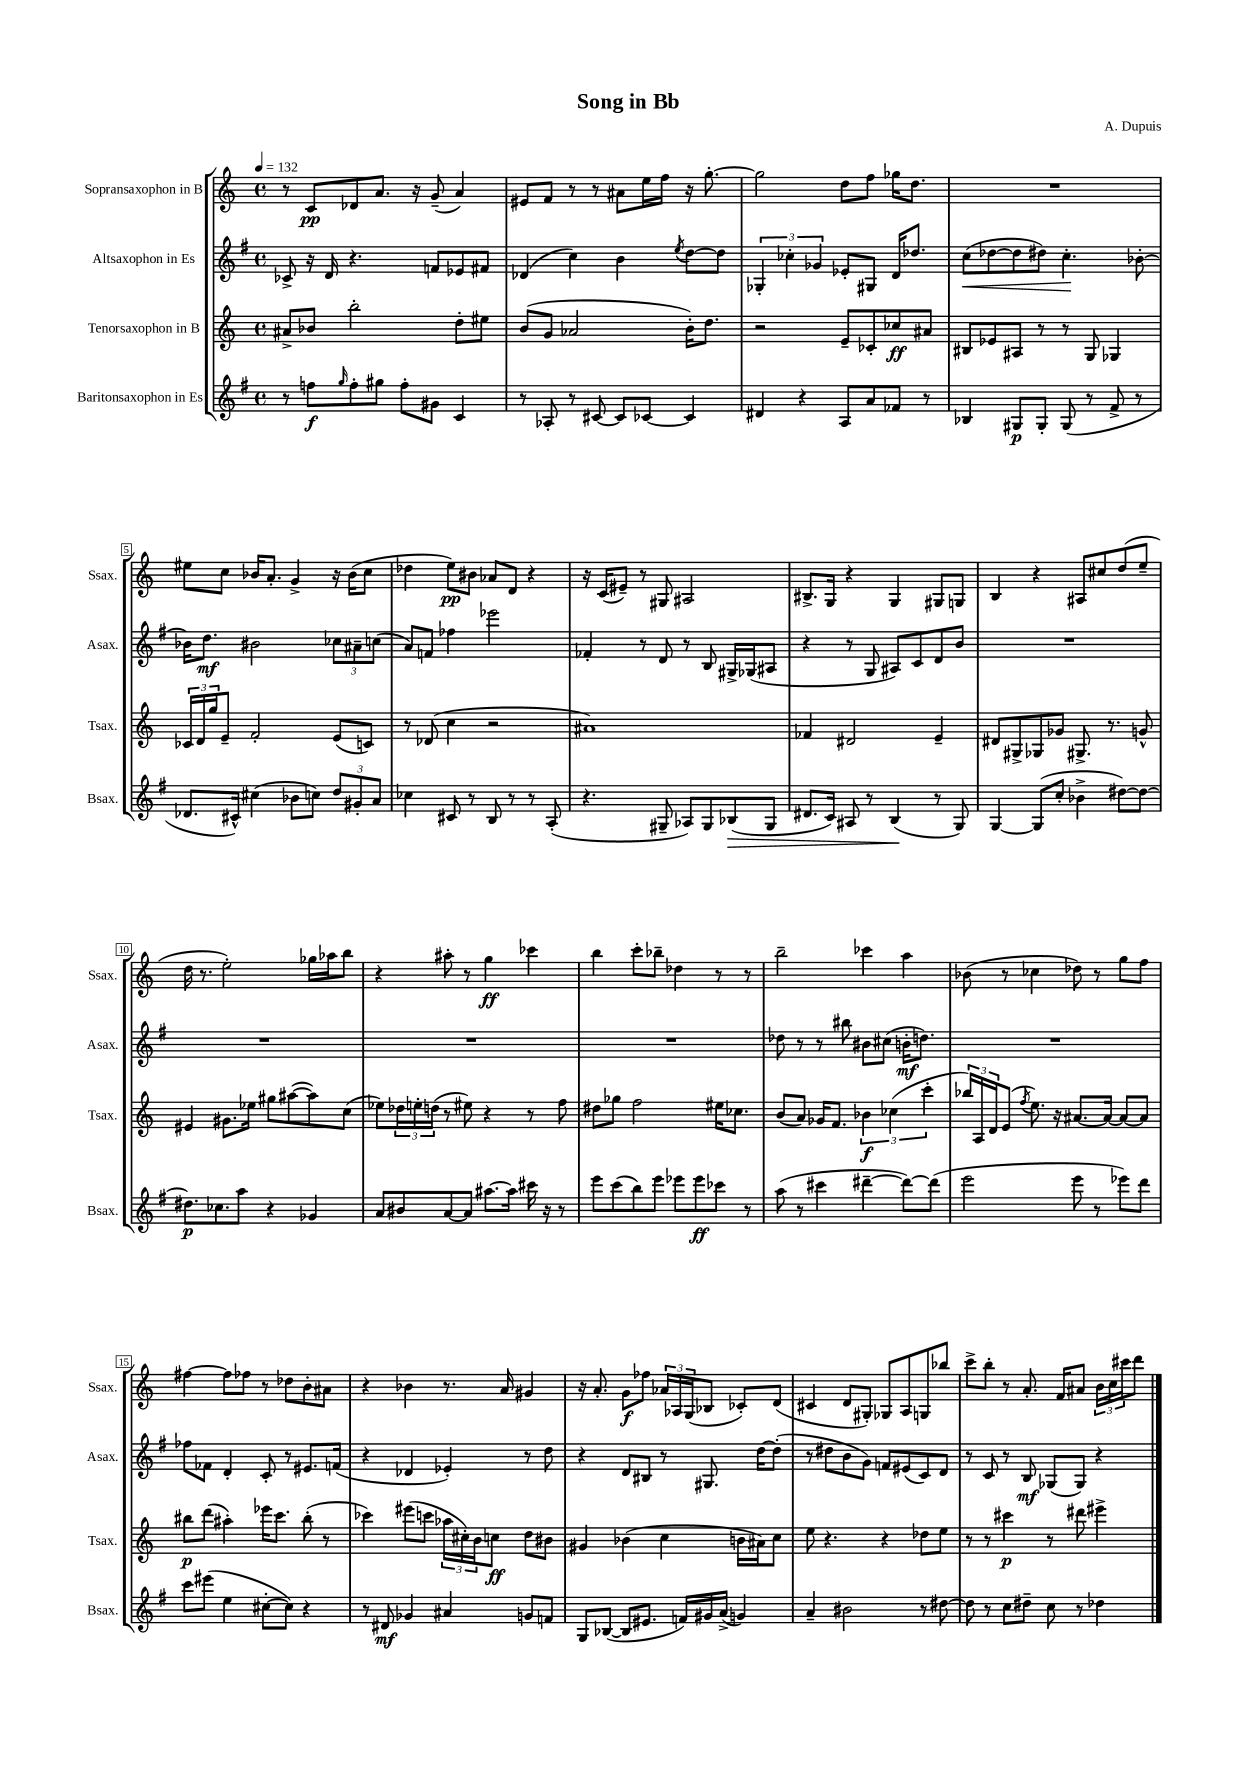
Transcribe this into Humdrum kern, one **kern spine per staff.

**kern	**kern	**kern	**kern
*staff4	*staff3	*staff2	*staff1
*clefG2	*clefG2	*clefG2	*clefG2
*k[f#]	*k[]	*k[f#]	*k[]
*M4/4	*M4/4	*M4/4	*M4/4
*met(c)	*met(c)	*met(c)	*met(c)
*MM132	*MM132	*MM132	*MM132
8r	8a#^/L	8c-^/	8r
8ff\L	8b-/J	16r	8c/L
.	.	16d/	.
16qqgg/	.	.	.
8ff'\	2bb'\	4.r	8d-/
8gg#\J	.	.	8.a/J
8ff'\L	.	.	.
.	.	.	16r
8g#\J	.	8f/L	(8g~/
4c/	8dd'\L	8e-/	4a/)
.	8ee#\J	8f#/J	.
=	=	=	=
8r	(8b/L	(4d-/	8e#/L
8A-'/	8g/J	.	8f/J
8r	2a-/	4cc\)	8r
[8c#/	.	.	8r
8c#/]L	.	4b\	8a#\L
[8c-/J	.	.	16ee\L
.	.	.	16ff\JJ
.	.	8qee/	.
4c-/]	16b'\LK)	[8dd\L	16r
.	8.dd\J	.	[8.gg'\
.	.	8dd\]J	.
=	=	=	=
4d#/	2r	6G-'/	2gg\]
.	.	6cc-'\	.
4r	.	.	.
.	.	6g-/	.
8A/L	8e~/L	8e-'/L	8dd\L
8a/	8c-'/	8G#/J	8ff\J
8f-/J	8cc-/	16d/LK	16gg-\LK
.	.	8.dd-/J	8.dd\J
8r	8a#/J	.	.
=	=	=	=
4B-/	8B#/L	(8cc\L	1r
.	8e-/	[8dd-\	.
8G#/L	8A#/J	8dd-\]	.
8G#'/J	8r	8dd#\J)	.
(8G#/	8r	4.cc'\	.
8r	8G/	.	.
8f#^/	4G-/	.	.
8r	.	[8b-'\	.
=	=	=	=
8.d-/L	24c-/LL	16b-\]LK	8ee#\L
.	24d/	.	.
.	.	8.dd\J	.
.	24gg/J	.	.
.	8e~/J	.	8cc\J
16c#^^/Jk)	.	.	.
(4cc#\	2f'/	2b#\	16b-/LK
.	.	.	8.a'/J
8b-\L	.	.	4g^/
8cc\J)	.	.	.
12dd/L	(8e/L	12cc-\L	16r
.	.	.	(16b-\LK
12g#'/	.	12a#~\	.
.	8c/J)	.	8cc\J
12a/J	.	(12cc\J	.
=	=	=	=
4cc-\	8r	8a/L)	4dd-\
.	(8d-/	8f/J	.
8c#/	4cc\	4ff-\	8ee\L)
8r	.	.	8b#\J
8B/	2r	2eee-\	8a-/L
8r	.	.	8d/J
8r	.	.	4r
(8A'/	.	.	.
=	=	=	=
4.r	1a#)	4f-'/	16r
.	.	.	(16c/LK
.	.	.	8e#~/J)
.	.	8r	8r
8G#~/	.	8d/	8G#/
8A-/L)	.	8r	2A#/
8G#/	.	8B/	.
(8B-/	.	16G#^/LL	.
.	.	(16G-/J	.
8G#/J	.	8A#/J	.
=	=	=	=
8.d#/L	4f-/	4r	8.B#^/L
16c/Jk)	.	.	16G/Jk
8A#/	2d#/	8r	4r
8r	.	8G/	.
(4B/	.	8A#/L)	4G/
.	.	8c/	.
8r	4e~/	8d/	8G#/L
8G/)	.	8b/J	8G/J
=	=	=	=
[4G/	8d#/L	1r	4B/
.	8G#^/	.	.
(8G/]L	8G-/	.	4r
8cc'/J	8g-/J	.	.
4b-^\	8.G#^/	.	8A#/L
.	.	.	8cc#/
.	8.r	.	.
[8dd#\L)	.	.	(8dd/
8dd#\_J	8g^^/	.	8ee~/J
=	=	=	=
8.dd#\]L	4e#/	1r	16dd\
.	.	.	8.r
8.cc-\	.	.	.
.	8.g#\L	.	2ee'\)
8aa\J	.	.	.
.	16ee-\Jk	.	.
4r	8gg#\L	.	.
.	([8aa#\	.	.
4g-/	8aa#\])	.	16gg-\LL
.	.	.	16aa-\J
.	(8cc\J	.	8bb\J
=	=	=	=
8a/L	8ee-\L)	1r	4r
8b#/	24dd-\L	.	.
.	24ee'\	.	.
.	(24dd\JJ	.	.
[8a/	8r	.	8aa#'\
8a/]J	8ee#\)	.	8r
[8.aa#\L	4r	.	4gg\
16aa#\]Jk	.	.	.
16ccc#\	8r	.	4ccc-\
16r	.	.	.
8r	8ff\	.	.
=	=	=	=
8eee\L	8dd#\L	1r	4bb\
(8ccc\	8gg-\J	.	.
8bb\)	2ff\	.	8ccc'\L
8eee\J	.	.	8bb-~\J
8eee-\L	.	.	4dd-\
8eee-\	.	.	.
8ccc-\J	16ee#\LK	.	8r
.	8.cc-\J	.	.
8r	.	.	8r
=	=	=	=
(8aa\	(8b/L	8dd-\	2bb~\
8r	8a/J)	8r	.
4ccc#\	16g-/LK	8r	.
.	8.f/J	.	.
.	.	8bb#\	.
[4ddd#~\	6b-\	8b#\L	4ccc-\
.	.	(8cc#\J	.
.	(6cc-\	.	.
8ddd#\_L)	.	16b'\LK	4aa\
.	.	8.dd\J)	.
.	6ccc'\	.	.
(8ddd#\]J	.	.	.
=	=	=	=
2eee\	24bb-/LL)	1r	(8b-\
.	24A/	.	.
.	24d/J	.	.
.	(8e/J	.	8r
.	8qff/	.	.
.	8.ee\)	.	4cc-\
.	16r	.	.
8eee\	[8.a#/L	.	8dd-\)
8r	.	.	8r
.	16a#/_Jk	.	.
8eee-\L)	8a#/_L	.	8gg\L
8ddd\J	8a#/]J	.	8ff\J
=	=	=	=
8ccc\L	8bb#\L	8ff-\L	[4ff#\
(8eee#\J	(8ddd\J	8f-\J	.
4ee\	4aa#'\)	4d'/	8ff#\]L
.	.	.	8ff-\J
[8cc#'\L	16eee-\LK	8c'/	8r
.	8.ccc\J	.	.
8cc#\]J)	.	8r	8dd-\L
4r	(8bb#'\	8.e#/L	8b'\
.	8r	.	8a#\J
.	.	(16f/Jk	.
=	=	=	=
8r	4ccc-\)	4r	4r
8d#/	.	.	.
4g-/	(8eee#\L	4d-/	4b-\
.	8ccc\J	.	.
4a#/	24aa-\LL	4e-'/)	8.r
.	24cc#'\)	.	.
.	24b\J	.	.
.	8cc\J	.	.
.	.	.	16a/
8g/L	8dd\L	8r	4g#/
8f/J	8b#\J	8dd\	.
=	=	=	=
8G/L	4g#/	4r	16r
.	.	.	8.a'/
([8B-/J	.	.	.
8B-/]L	(4b-\	8d/L	8g\L
8.e#/J	.	8B#/J	8ff-\J
.	4cc\	8r	24a-/LL
.	.	.	24A-/
16f/LL)	.	.	.
.	.	.	(24G/J
16g#/	.	8.G#/	8B-/J
(16a^/JJ	.	.	.
4g/)	16b\LL	.	8c-'/L)
.	16a#\J)	[16dd\LK	.
.	8cc\J	(8dd'\]J	(8d/J
=	=	=	=
4a~/	8ee\	8r	4c#/
.	4.r	8dd#\L	.
2b#\	.	8b\	8d/L
.	.	8g\J)	8G#'/J)
.	4r	8f/L	8G-/L
.	.	(8e#/	8A/
8r	8dd-\L	8c/)	8G/
[8dd#\	8ee\J	8d/J	8bb-/J
=	=	=	=
8dd#\]	8r	8r	8ccc^\L
8r	8r	8c/	8bb'\J
8cc\L	4ccc#\	8r	8r
8dd#~\J	.	8B/	8.a'/
8cc\	8r	(8G-/L	.
.	.	.	16f/LK
8r	8ddd#\	8G-/J)	8a#/J
4dd-\	4eee#^\	4r	24b\LL
.	.	.	24cc\
.	.	.	24ccc#\J
.	.	.	8ddd\J
==	==	==	==
*-	*-	*-	*-
